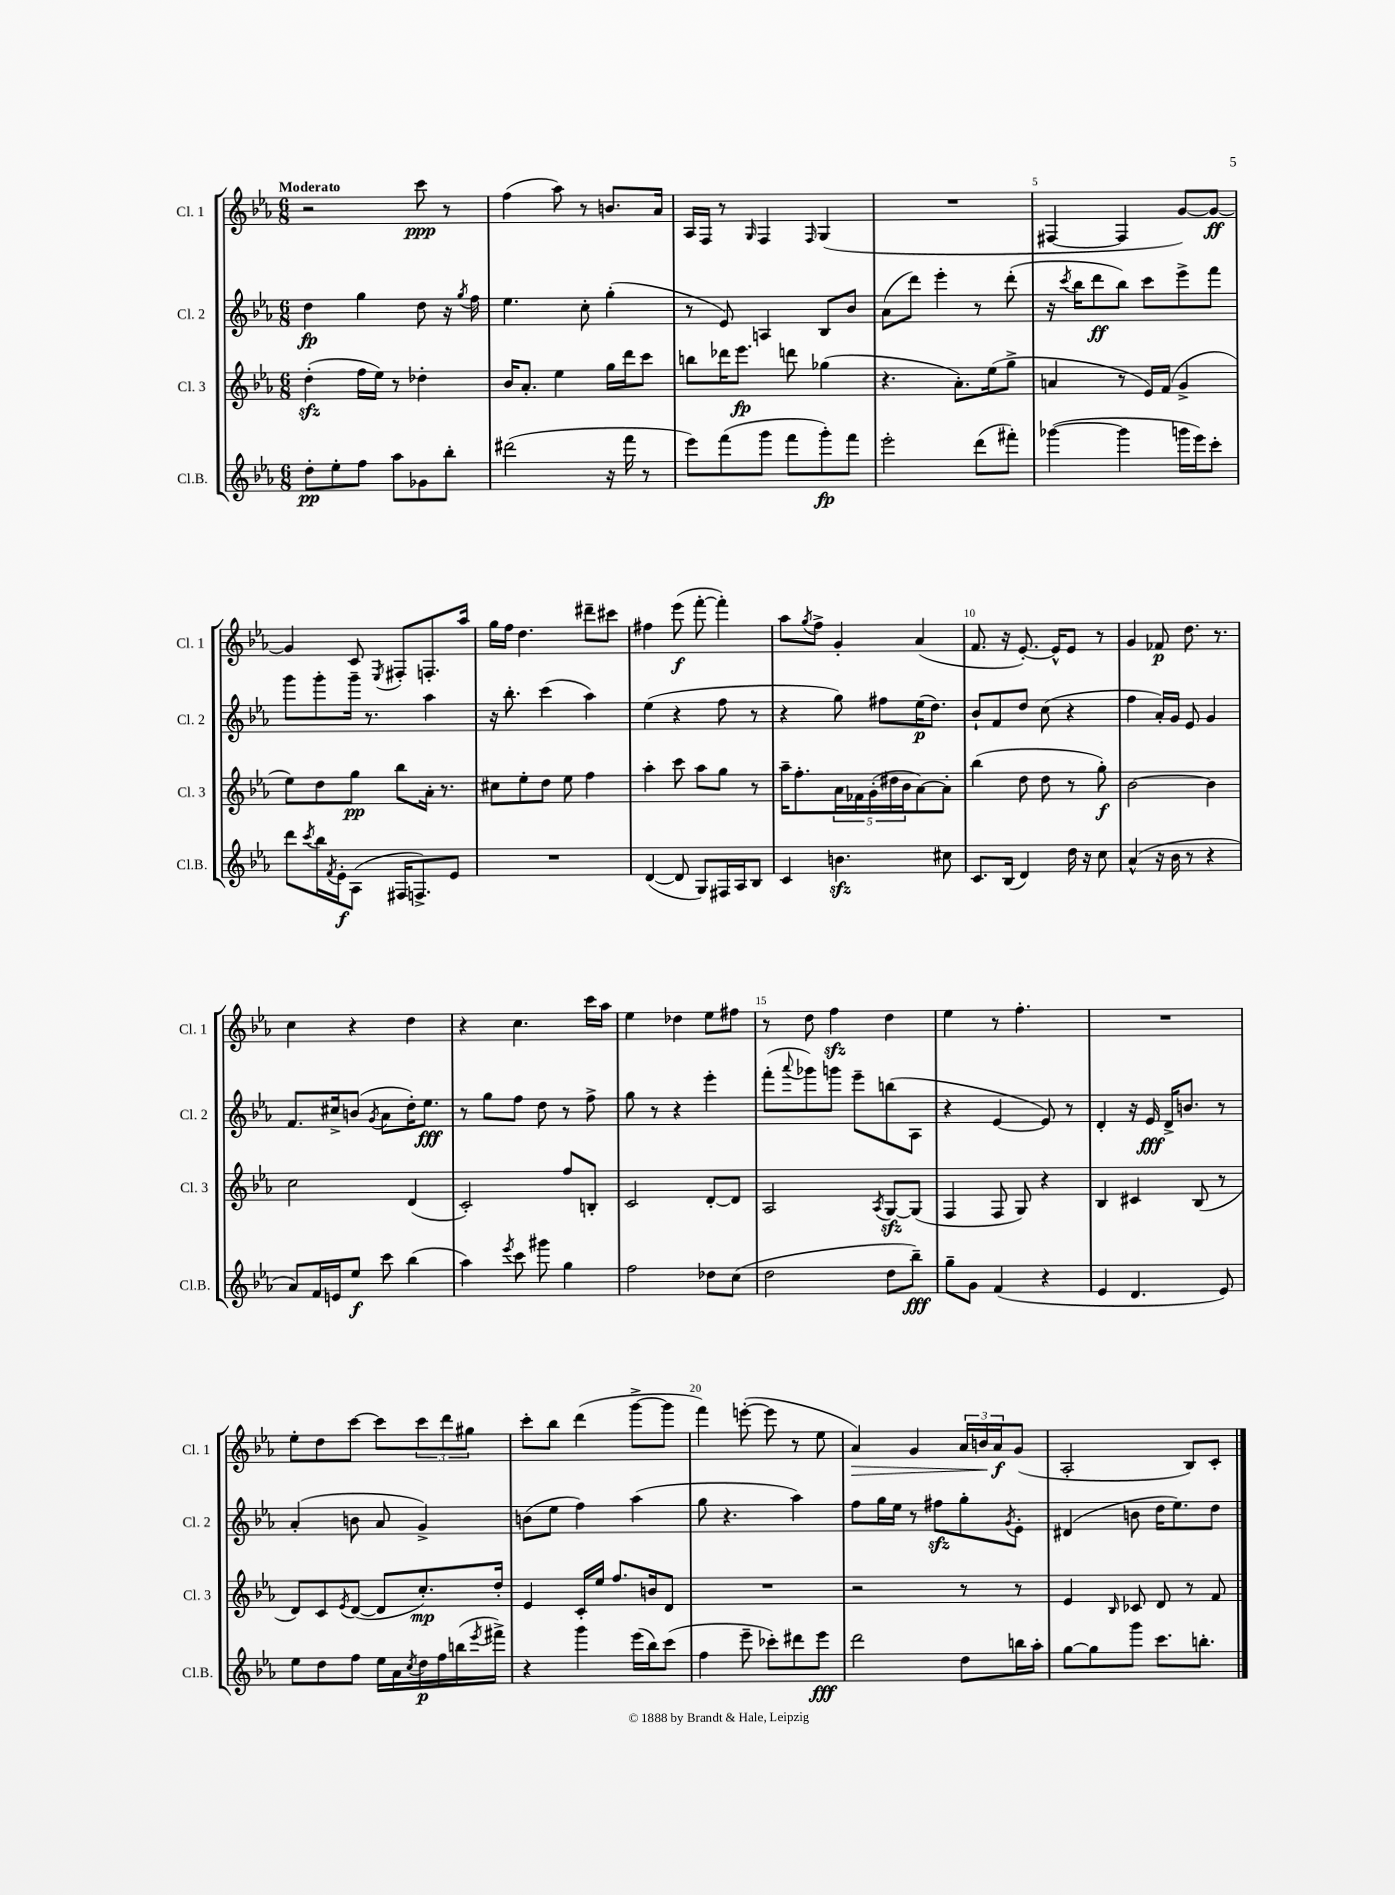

**kern	**dynam	**kern	**dynam	**kern	**dynam	**kern	**dynam
*part4	*part4	*part3	*part3	*part2	*part2	*part1	*part1
*staff4	*staff4	*staff3	*staff3	*staff2	*staff2	*staff1	*staff1
*I"Cl.B.	*	*I"Cl. 3	*	*I"Cl. 2	*	*I"Cl. 1	*
*I'Cl.B.	*	*I'Cl. 3	*	*I'Cl. 2	*	*I'Cl. 1	*
*clefG2	*	*clefG2	*	*clefG2	*	*clefG2	*
*k[b-e-a-]	*	*k[b-e-a-]	*	*k[b-e-a-]	*	*k[b-e-a-]	*
*M6/8	*	*M6/8	*	*M6/8	*	*M6/8	*
=1	=1	=1	=1	=1	=1	=1	=1
!	!	!	!	!	!	!LO:TX:a:B:t=Moderato	!
8dd'\L	pp	(4ddzz'\	.	4dd\	fp	2r	.
8ee-'\	.	.	.	.	.	.	.
8ff\J	.	16ff\LL	.	4gg\	.	.	.
.	.	16ee-\JJ)	.	.	.	.	.
8aa-\L	.	8r	.	.	.	.	.
8g-X\	.	4dd-X'\	.	8dd\	.	8ccc\	ppp
8bb-'\J	.	.	.	16r	.	8r	.
.	.	.	.	8qgg/	.	.	.
.	.	.	.	16ff\	.	.	.
=2	=2	=2	=2	=2	=2	=2	=2
(2ddd#X\	.	16b-/KL	.	4.ee-\	.	(4ff\	.
.	.	8.a-'/J	.	.	.	.	.
.	.	4ee-\	.	.	.	8aa-\)	.
.	.	.	.	8cc'\	.	8r	.
16r	.	16gg\LL	.	(4gg'\	.	8.bn/L	.
16fff\	.	16ddd\J	.	.	.	.	.
8r	.	8ccc\J	.	.	.	.	.
.	.	.	.	.	.	16a-/Jk	.
=3	=3	=3	=3	=3	=3	=3	=3
8eee-\L)	.	8bbn\L	.	8r	.	16A-/LL	.
.	.	.	.	.	.	16F/JJ	.
(8fff\	.	16ddd-X\K	.	8e-/)	.	8r	.
.	.	8.eee-\J	fp	.	.	.	.
.	.	.	.	.	.	16qqG/	.
8ggg\J	.	.	.	4An/	.	4F/	.
8fff\L	.	8dddn\	.	.	.	.	.
.	.	.	.	.	.	16qqF/	.
8ggg'\)	fp	(4gg-X\	.	8B-/L	.	(4G/	.
8fff\J	.	.	.	8b-/J	.	.	.
=4	=4	=4	=4	=4	=4	=4	=4
2eee-'\	.	4.r	.	(8a-\L	.	2.r	.
.	.	.	.	8ddd\J)	.	.	.
.	.	.	.	4eee-'\	.	.	.
.	.	8.a-'\L)	.	.	.	.	.
(8ddd\L	.	.	.	8r	.	.	.
.	.	(16ee-\k	.	.	.	.	.
8fff#X'\J)	.	8gg^\J	.	(8ddd'\	.	.	.
=5	=5	=5	=5	=5	=5	=5	=5
([4ggg-X\	.	4an/	.	16r	.	[4F#X/	.
.	.	.	.	8qccc/	.	.	.
.	.	.	.	16bb-\KL	.	.	.
.	.	.	.	8ddd\	ff	.	.
4ggg-\]	.	8r	.	8bb-\J)	.	4F#/]	.
.	.	16e-/LL)	.	8ccc\L	.	.	.
.	.	(16f/JJ	.	.	.	.	.
16gggn\LL	.	4g^/	.	8eee-^\	.	[8g/L)	.
16eee-\J)	.	.	.	.	.	.	.
8ccc'\J	.	.	.	8fff\J	.	8g/J_	ff
!!LO:LB:g=z
=6	=6	=6	=6	=6	=6	=6	=6
8ddd\L	.	8ee-\L)	.	8ggg\L	.	4g/]	.
8qccc/	.	.	.	.	.	.	.
16bb-\L	.	8dd\	.	8ggg'\	.	.	.
8qf/	.	.	.	.	.	.	.
16e-'\J	f	.	.	.	.	.	.
(8A-\J	.	8gg\J	pp	16ggg~\Jk	.	8c/	.
.	.	.	.	8.r	.	.	.
.	.	.	.	.	.	8qE-/	.
16F#X/KL	.	8bb-\L	.	.	.	8F#X'/L	.
8.Fn^/)	.	.	.	.	.	.	.
.	.	16a-'\Jk	.	4aa-\	.	8.Fn'/	.
.	.	8.r	.	.	.	.	.
8e-/J	.	.	.	.	.	.	.
.	.	.	.	.	.	16aa-/Jk	.
=7	=7	=7	=7	=7	=7	=7	=7
2.r	.	8cc#X\L	.	16r	.	16gg\LL	.
.	.	.	.	8.bb-'\	.	16ff\JJ	.
.	.	8ee-'\	.	.	.	4.dd\	.
.	.	8dd\J	.	(4ccc\	.	.	.
.	.	8ee-\	.	.	.	.	.
.	.	4ff\	.	4aa-\)	.	8ddd#X~\L	.
.	.	.	.	.	.	8ccc#X\J	.
=8	=8	=8	=8	=8	=8	=8	=8
([4d/	.	4aa-'\	.	(4ee-\	.	4ff#X\	.
8d/]	.	8ccc\	.	4r	.	(8eee-\	f
8G/L)	.	8aa-\L	.	.	.	[8fff'\	.
16F#X/L	.	8gg\J	.	8ff\	.	4fff'\])	.
16A-/J	.	.	.	.	.	.	.
8B-/J	.	8r	.	8r	.	.	.
=9	=9	=9	=9	=9	=9	=9	=9
4c/	.	16aa-~\KL	.	4r	.	8aa-\L	.
.	.	8.ff'\	.	.	.	.	.
.	.	.	.	.	.	8qgg/	.
.	.	.	.	.	.	8ff^\J	.
4.bnzz\	.	20a-\L	.	8gg\)	.	4g'/	.
.	.	20f-X\	.	.	.	.	.
.	.	(20g'\	.	.	.	.	.
.	.	.	.	8ff#X\L	.	.	.
.	.	20dd#X\	.	.	.	.	.
.	.	20b-\J	.	.	.	.	.
.	.	[8a-\)	.	(16ee-\K	p	(4a-/	.
.	.	.	.	8.dd\J)	.	.	.
8cc#X\	.	8a-'\J]	.	.	.	.	.
=10	=10	=10	=10	=10	=10	=10	=10
8.c/L	.	(4bb-\	.	8b-`/L	.	8.f/	.
.	.	.	.	8f/	.	.	.
(16B-/Jk	.	.	.	.	.	16r	.
4d/)	.	8dd\	.	8dd/J	.	[8.e-'/)	.
.	.	8dd\	.	(8cc\	.	.	.
.	.	.	.	.	.	16e-^^/KL]	.
16dd\	.	8r	.	4r	.	8e-/J	.
16r	.	.	.	.	.	.	.
8cc\	.	8gg'\)	f	.	.	8r	.
=11	=11	=11	=11	=11	=11	=11	=11
(4a-^^/	.	[2b-\	.	4ff\	.	4g/	.
16r	.	.	.	16a-'/LL)	.	8f-X/	p
16b-\	.	.	.	16g/JJ	.	.	.
8r	.	.	.	8e-/	.	8.dd\	.
4r	.	4b-\]	.	4g/	.	.	.
.	.	.	.	.	.	8.r	.
!!LO:LB:g=z
=12	=12	=12	=12	=12	=12	=12	=12
8a-/L)	.	2cc\	.	8.f/L	.	4cc\	.
16f/L	.	.	.	.	.	.	.
16en/J	.	.	.	16cc#X^/k	.	.	.
8ee-/J	f	.	.	(8bn/J	.	4r	.
.	.	.	.	8qg/	.	.	.
8ccc\	.	.	.	8a-\L	.	.	.
(4bb-\	.	(4d/	.	16dd'\K)	.	4dd\	.
.	.	.	.	8.ee-\J	fff	.	.
=13	=13	=13	=13	=13	=13	=13	=13
4aa-\)	.	2c'/)	.	8r	.	4r	.
.	.	.	.	8gg\L	.	.	.
8qeee-/	.	.	.	.	.	.	.
8ccc\	.	.	.	8ff\J	.	4.cc\	.
8ggg#X\	.	.	.	8dd\	.	.	.
4gg\	.	8ff/L	.	8r	.	.	.
.	.	8Bn'/J	.	8ff^\	.	16ccc\LL	.
.	.	.	.	.	.	16aa-\JJ	.
=14	=14	=14	=14	=14	=14	=14	=14
2ff\	.	2c/	.	8gg\	.	4ee-\	.
.	.	.	.	8r	.	.	.
.	.	.	.	4r	.	4dd-X\	.
8dd-X\L	.	[8d'/L	.	4eee-'\	.	8ee-\L	.
(8cc\J	.	8d/J]	.	.	.	8ff#X\J	.
=15	=15	=15	=15	=15	=15	=15	=15
2dd\	.	2A-/	.	(8fff'\L	.	8r	.
.	.	.	.	8qqaaa-/	.	.	.
.	.	.	.	8ggg-X\)	.	8dd\	.
.	.	.	.	8gggn\J	.	4ffzz\	.
.	.	.	.	8eee-~\L	.	.	.
.	.	8qA-/	.	.	.	.	.
8dd\L	.	[8Gzz/L	.	(8bbn\	.	4dd\	.
8bb-~\J)	fff	(8G/J]	.	8A-\J	.	.	.
=16	=16	=16	=16	=16	=16	=16	=16
8gg~\L	.	4F/	.	4r	.	4ee-\	.
8g\J	.	.	.	.	.	.	.
(4f/	.	8F/	.	[4e-/	.	8r	.
.	.	8G/)	.	.	.	4.ff'\	.
4r	.	4r	.	8e-/])	.	.	.
.	.	.	.	8r	.	.	.
=17	=17	=17	=17	=17	=17	=17	=17
4e-/	.	4B-/	.	4d'/	.	2.r	.
4.d/	.	4c#X/	.	16r	.	.	.
.	.	.	.	16e-/	fff	.	.
.	.	.	.	16d^/KL	.	.	.
.	.	.	.	8.bn/J	.	.	.
.	.	(8B-/	.	.	.	.	.
8e-/)	.	8r	.	8r	.	.	.
!!LO:LB:g=z
=18	=18	=18	=18	=18	=18	=18	=18
8ee-\L	.	8d/L)	.	(4a-'/	.	8ee-'\L	.
8dd\	.	8c/	.	.	.	8dd\	.
.	.	8qe-/	.	.	.	.	.
8ff\J	.	([8d/J	.	8bn\	.	[8ccc\J	.
16ee-\LL	.	8d/L]	.	8a-/	.	8ccc\L]	.
16a-\	.	.	.	.	.	.	.
8qcc/	.	.	.	.	.	.	.
16dd\	p	8.cc'/)	mp	4g^/)	.	12ccc\	.
16ff\	.	.	.	.	.	.	.
.	.	.	.	.	.	12ddd\	.
(16bbn\	.	.	.	.	.	.	.
.	.	.	.	.	.	12gg#X\J	.
8qeee-/	.	.	.	.	.	.	.
16fff#X^\JJ)	.	16dd'/Jk	.	.	.	.	.
=19	=19	=19	=19	=19	=19	=19	=19
4r	.	4e-/	.	(8bn\L	.	8ccc'\L	.
.	.	.	.	8ee-\J	.	8bb-\J	.
4ggg\	.	16c'/LL	.	4ff\)	.	(4ddd\	.
.	.	16ee-/JJ	.	.	.	.	.
.	.	8.ff/L	.	.	.	.	.
(16eee-\LL	.	.	.	(4aa-\	.	[8ggg^\L	.
16bb-\J)	.	16bn/k	.	.	.	.	.
(8ccc\J	.	8d/J	.	.	.	8ggg\J]	.
=20	=20	=20	=20	=20	=20	=20	=20
4ff\	.	2.r	.	8gg\	.	4fff\)	.
.	.	.	.	4.r	.	.	.
8eee-~\	.	.	.	.	.	([8eeen'\	.
8ccc-X'\L)	.	.	.	.	.	8eee\]	.
8ddd#X\	.	.	.	4aa-\)	.	8r	.
8eee-\J	fff	.	.	.	.	8ee-\	.
=21	=21	=21	=21	=21	=21	=21	=21
!	!	!	!	!	!	!	!LO:HP:b
2ddd\	.	2r	.	8ff\L	.	4a-/)	>
.	.	.	.	16gg\L	.	.	.
.	.	.	.	16ee-\JJ	.	.	.
.	.	.	.	8r	.	4g/	.
.	.	.	.	8ff#Xzz\L	.	.	.
8dd\L	.	8r	.	8gg'\	.	24a-/LL	.
.	.	.	.	.	.	24bn/	.
.	.	.	.	.	.	24a-/J	f
.	.	.	.	8qg/	.	.	.
16bbn\L	.	8r	.	8e-'\J	.	(8g/J	]
16aa-'\JJ	.	.	.	.	.	.	.
=22	=22	=22	=22	=22	=22	=22	=22
[8gg\L	.	4e-/	.	(4d#X/	.	2A-'/	.
8gg\]	.	.	.	.	.	.	.
.	.	16qqB-/	.	.	.	.	.
8ggg\J	.	8c-X/	.	8bn\	.	.	.
8.ccc\L	.	8d/	.	16dd\KL	.	.	.
.	.	.	.	8.ee-\)	.	.	.
.	.	8r	.	.	.	8B-/L)	.
8.bbn'\J	.	.	.	.	.	.	.
.	.	8f/	.	8dd\J	.	8c'/J	.
==	==	==	==	==	==	==	==
*-	*-	*-	*-	*-	*-	*-	*-
